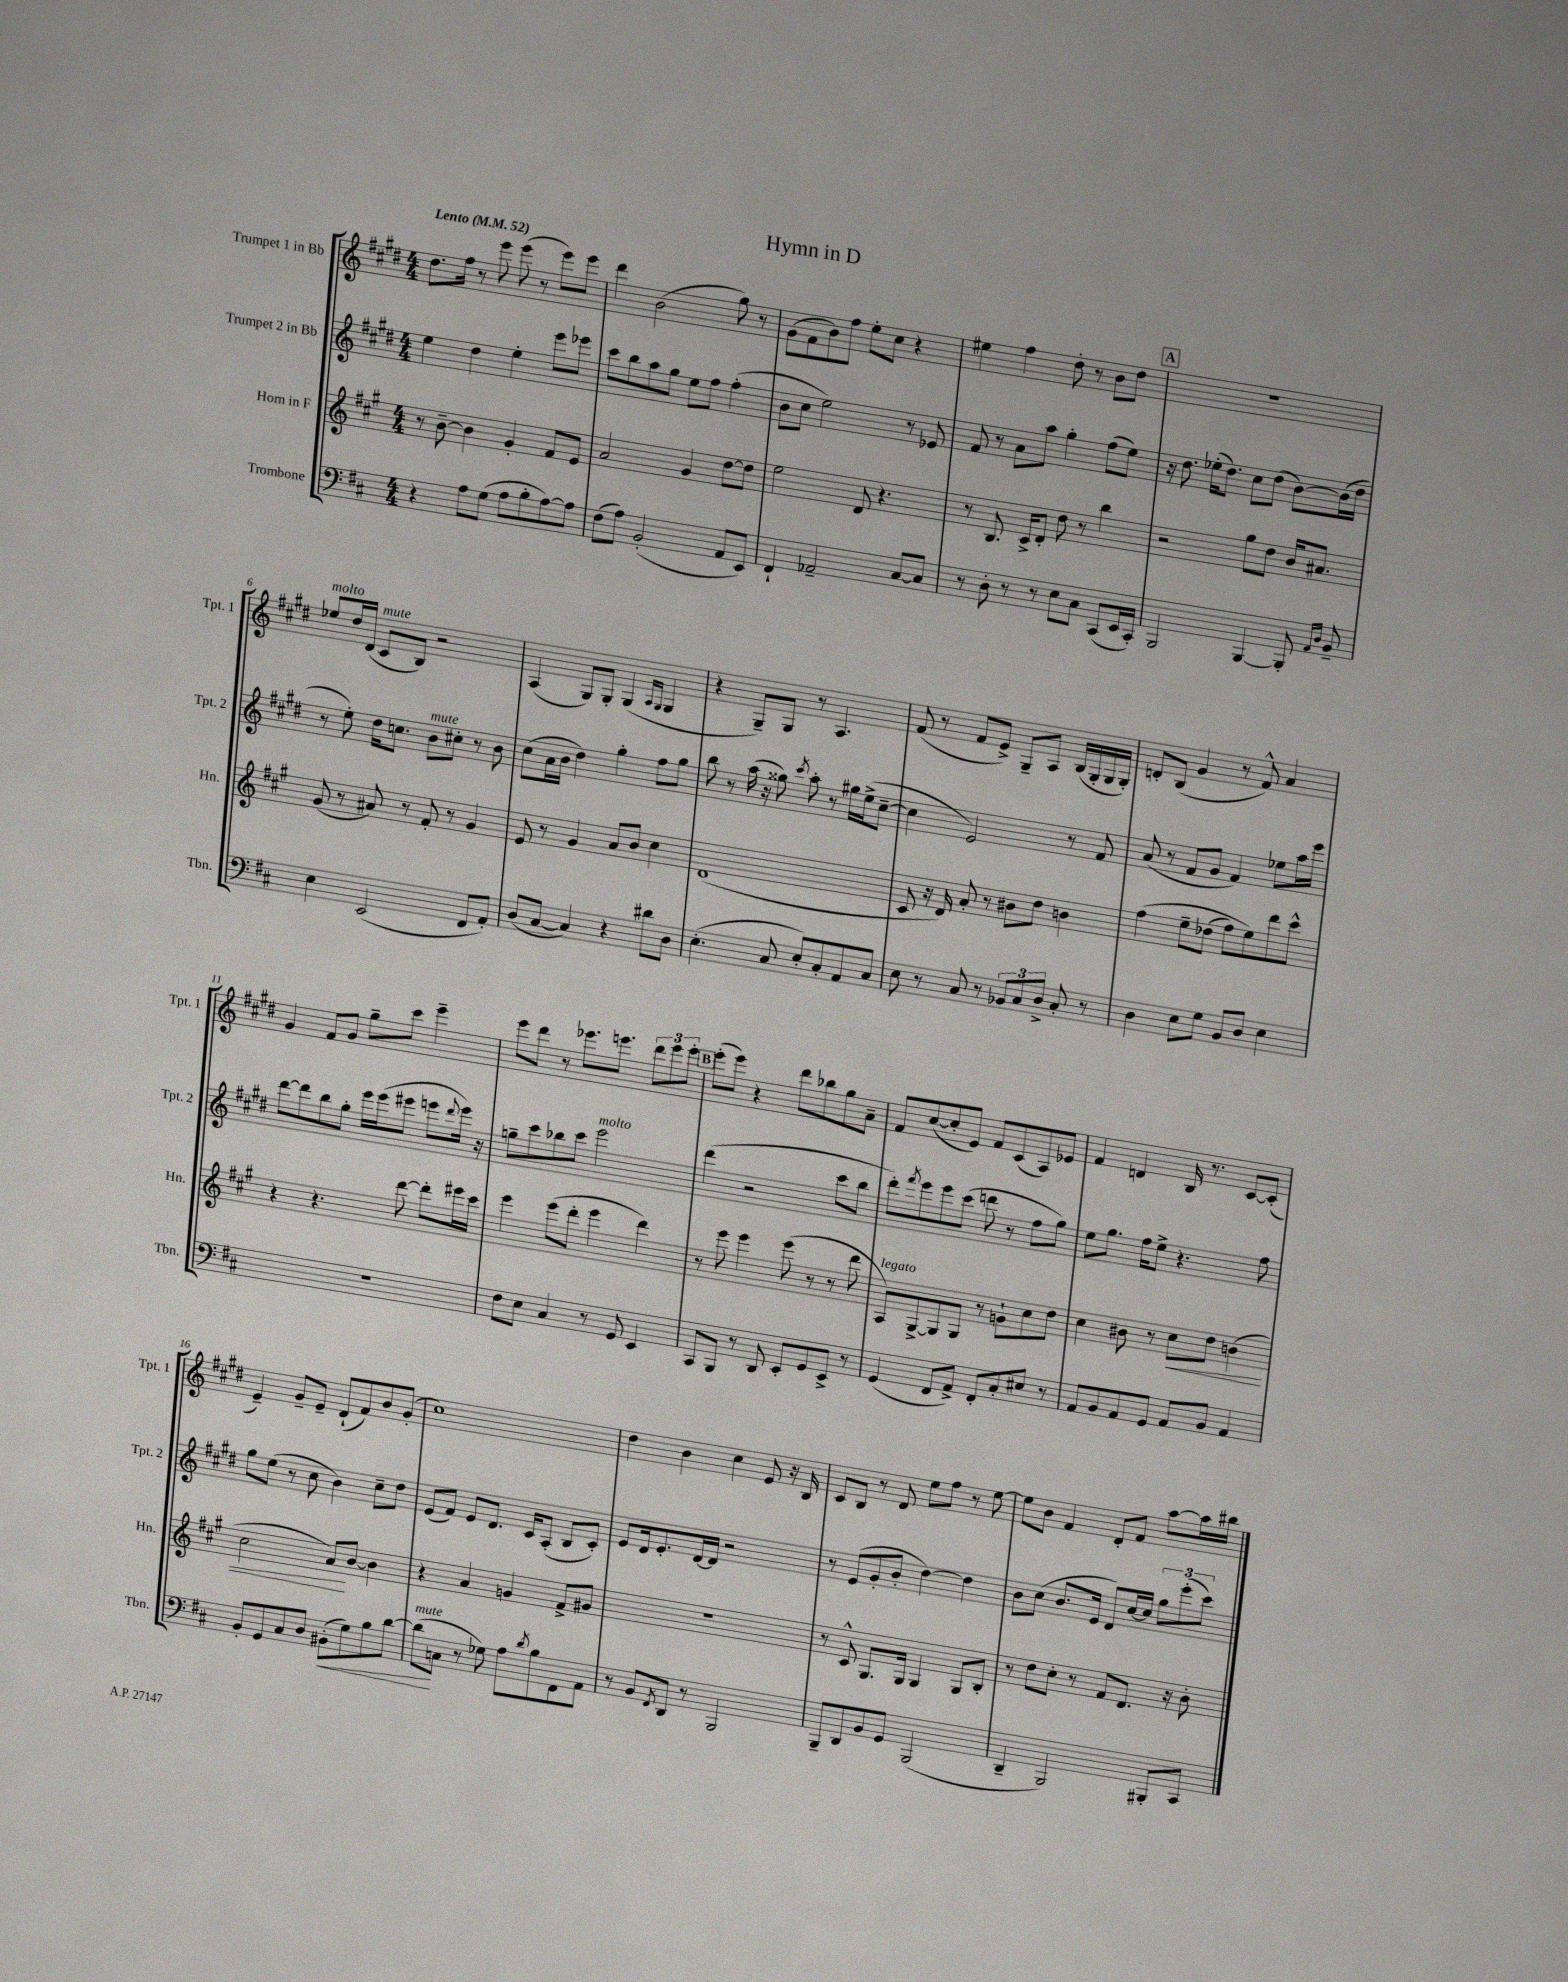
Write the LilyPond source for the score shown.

\header { title = "Hymn in D" }
<<
\new StaffGroup <<
\new Staff = "s0" \with { instrumentName = "Trumpet 1 in Bb" shortInstrumentName = "Tpt. 1" } {
    \clef treble \key e \major \numericTimeSignature \time 4/4 \tempo "Lento" 4 = 52
    dis''8. fis''16 r8 e'''8 e'''8( r8 e'''8) e'''8 |
    dis'''4 b'2( gis''8) r8 |
    gis'8( fis'8 b'8) fis''8 e''8-. cis''8 r4 |
    eis''4 fis''4 dis''8-. r8 b'8 dis''8 |
    \mark \markup { \box "A" } R1 |
    ees''8^\markup { \italic "molto" } dis''16 dis'16( cis'8^\markup { \italic "mute" } b8) r2 |
    a4( gis8) gis8-. gis4( \grace { a16 gis16 } gis4 |
    r4 gis8--) gis8 r8 a4. |
    fis'8( r8 fis'8 e'8->) gis8-- a8 b16( gis16-. gis16 gis16-.) |
    d'8-. b8( gis'4 r8 fis'8-^) a'4 |
    gis'4 fis'8 gis'8 gis''8-- cis'''8 e'''4-- |
    e'''8 dis'''8 r8 ees'''8. e'''8. \tuplet 3/2 { dis'''8 e'''8 e'''8-. } |
    \mark \markup { \box "B" } e'''8-.( e'''8) r4 dis'''8 bes''8 gis''8 a'8-- |
    fis'8 cis''8~( cis''8-. e'8) fis'8 cis'8( a8) ees'8 |
    fis'4 d'4 b16 r8. cis'8~ cis'8-.( |
    e'4--) gis'8-- e'8-- dis'8-!( fis'8) b'8 gis'8-.( |
    cis''1) |
    dis''4 b'4 cis''4 e'8 r16 b16 |
    cis'8 b8 r8 dis'8 e''8 fis''8 r8 e''8~ |
    e''8 b'8 fis'4 dis'8-. fis'8 a''8~ a''16 bis''16 \bar "|." |
}
\new Staff = "s1" \with { instrumentName = "Trumpet 2 in Bb" shortInstrumentName = "Tpt. 2" } {
    \clef treble \key e \major \numericTimeSignature \time 4/4
    e''4 dis''4 e''4-. e'''8 ees'''8 |
    cis'''8 b''8 a''8 gis''8 e''8 fis''8 fis''4-.( |
    b'8 cis''8 e''2) r8 ees'8 |
    fis'8 r8 a'8 a''8 gis''4-. fis''8( e''8) |
    \mark \markup { \box "A" } r16 dis''8. ees''16-.( dis''8.) cis''8 dis''8( b'8~) b'16( dis''16 |
    r8 e''8-.) dis''16 c''8. b'8^\markup { \italic "mute" } cis''8-. r8 b'8 |
    cis''8( a'16 b'16 dis''4) gis''4-. fis''8 gis''8 |
    b''8 r8 a''16( r16 gisis''8) \acciaccatura { cis'''8 } a''8-. r8 gis''16 e''16->( cis''8~-- |
    cis''4 e'2) r8 fis'8 |
    a'8( r8 fis'8 gis'8 fis'4) ees''8 a''16 e'''16 |
    dis'''8~ dis'''8 b''8 gis''8-. e'''16 e'''16( eis'''8 e'''8 \appoggiatura { dis'''8 } e'''16) r16 |
    g''8-- cis'''8 bes''8 cis'''8 e'''2^\markup { \italic "molto" } |
    \mark \markup { \box "B" } dis'''4( r2 cis'''8 b''8 |
    dis'''8-.) \acciaccatura { fis'''8 } e'''8 e'''8 cis'''8( d'''8 r8 fis''8 gis''8) |
    e''8 gis''8. fis''16 e''8-> r4. fis''8 |
    gis''8 e''8( r8 cis''8 b'4) cis''8-- dis''8 |
    e'8( fis'8) e'8 dis'8. cis'16 a8-.( b8 cis'8-.) |
    e'8 dis'16 e'8.-. dis'16~ dis'16 r2 |
    r8 e'8( gis'8-. b'8-. dis''4~) dis''4 |
    b'8 cis''8( b'8. e'16 dis'8) cis''16~ cis''16 \tuplet 3/2 { gis''8 e'''8-.( cis'''8) } \bar "|." |
}
\new Staff = "s2" \with { instrumentName = "Horn in F" shortInstrumentName = "Hn." } {
    \clef treble \key a \major \numericTimeSignature \time 4/4
    r8 b'8~-- b'4 gis'4-. fis'8 e'8 |
    a'2 gis'4 d''8~ d''8 |
    e''2 d'8 r4. |
    r8 b8. cis'16-> d'8-. d''8 r8 b''4 |
    \mark \markup { \box "A" } r2 gis''8 d''8 b'16 ais'8. |
    gis'8( r8 ais'8) r8 fis'8-. r8 gis'4 |
    e'8 r8 gis'4 a'8 b'8 cis''4 |
    d'1( |
    cis'8 r16 d'16) a'8-. r8 bis'8 d''8 b'4 |
    fis''4\( e''8-- des''8( fis''8) e''8\) d'''8 cis'''8-^ |
    r4 r4. d'''8~ d'''8-. eis'''16 cis'''16 |
    e'''4 e'''8( d'''8-. e'''4 d'''4) |
    \mark \markup { \box "B" } r8 e'''8 e'''4 e'''8( r8 r8 d'''8 |
    a8^\markup { \italic "legato" }) gis8~-> gis8 gis8 r8 g'8-! cis''8 d''8 |
    cis''4 bis'8 r8 cis''8\< d''8 b'4( |
    cis''2 a'8\!) b'8~ b'4 |
    r4 a'4 g'4 fis'8-> gis'8 |
    R1 |
    r8 cis'8-^ gis8. gis16 gis4 gis8 b8-. |
    r8 d''8 cis''8-. r8 fis'8 d'8. r16 b'8-. \bar "|." |
}
\new Staff = "s3" \with { instrumentName = "Trombone" shortInstrumentName = "Tbn." } {
    \clef bass \key d \major \numericTimeSignature \time 4/4
    r4 a8 g8( a8 b8-. a8~) a8 |
    fis8( a8) b,2-.( a,8 e,8) |
    fis,4-! aes,2-- cis8~ cis8 |
    r8 d8-. r8 r8 e8 cis8 cis,8( e,16 cis,16-.) |
    \mark \markup { \box "A" } b,,2 b,,4~ b,,8-. \grace { a,16 d16 } b,8-- |
    e4 e,2( fis,8 a,8-.) |
    d8( cis8~ cis4) r4 dis'8 d8 |
    e4.-.( cis8 e8-.) cis8-. a,8 cis8 |
    e8 r8 cis8 r8 \tuplet 3/2 { bes,8 cis8 d8-> } cis8-. r8 |
    d4 e8 g8 b,8 d8 e4 |
    R1 |
    fis8 e8 cis4 r8 g,8 e,4 |
    \mark \markup { \box "B" } cis,8 b,,8 r8 d,8 e,8-. g,8 e,8-> r8 |
    g,4( fis,8 a,8->) fis,8-. cis8-. eis8 r8 |
    a,8 b,8 a,8 g,8 a,8 b,8 a,4 |
    b,8-. g,8 cis8 d8 bis,8-.\<( g8) b8 d'8~ |
    d'8\!^\markup { \italic "mute" }( c8 r8 ges8) a8 \acciaccatura { d'8 } b8 fis,8 a,8 |
    r8 b,8 \acciaccatura { fis,8 } d,8 r8 b,,2 |
    b,,8-- d,8 b,8 g,8 b,,2( |
    d,4-- b,,2) bis,,8-. cis,8 \bar "|." |
}
>>
>>
